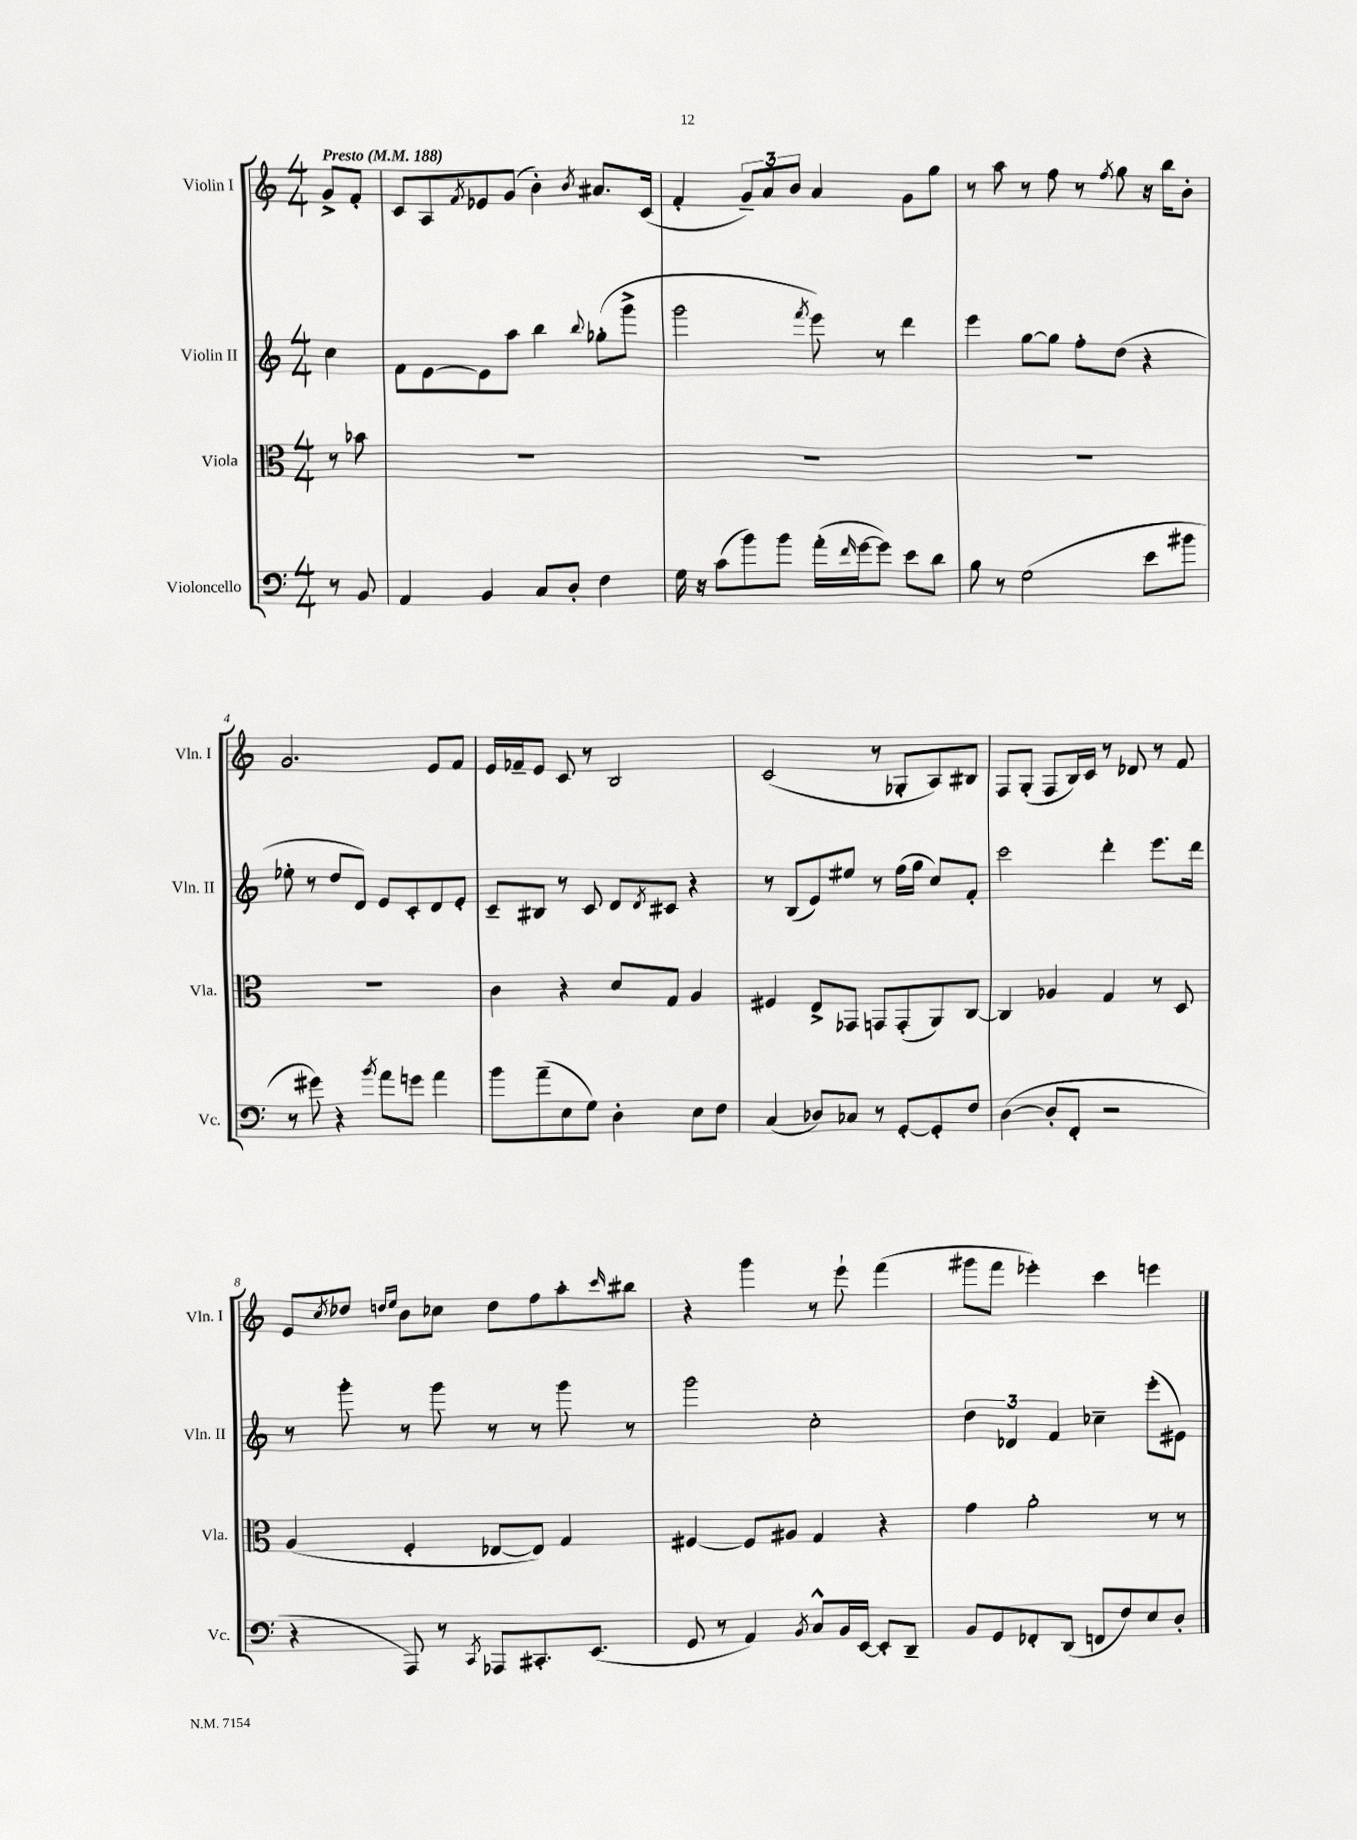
<<
\new StaffGroup <<
\new Staff = "s0" \with { instrumentName = "Violin I" shortInstrumentName = "Vln. I" } {
    \clef treble \key c \major \numericTimeSignature \time 4/4 \partial 4 \tempo "Presto" 4 = 188
    g'8-> f'8-. |
    c'8 a8 \acciaccatura { f'8 } ees'8 g'8( b'4-.) \acciaccatura { b'8 } ais'8. c'16( |
    f'4-. \tuplet 3/2 { g'8--) a'8 b'8 } a'4 g'8 g''8 |
    r8 a''8 r8 f''8 r8 \acciaccatura { f''8 } g''8 r16 b''16 b'8-. |
    g'2. e'8 f'8 |
    e'16 fes'16-- e'8 c'8 r8 b2 |
    c'2( r8 ges8-. a8) bis8 |
    f8 g8-.( f8 b16) c'16 r8 des'8 r8 f'8 |
    e'8 \acciaccatura { c''8 } des''8 \grace { d''16 e''16 } b'8 ces''8 d''8 f''8 a''8-. \grace { c'''16 } bis''8 |
    r4 g'''4 r8 e'''8-! f'''4( |
    gis'''8 f'''8 ees'''4-.) c'''4 e'''4 \bar "|." |
}
\new Staff = "s1" \with { instrumentName = "Violin II" shortInstrumentName = "Vln. II" } {
    \clef treble \key c \major \numericTimeSignature \time 4/4 \partial 4
    c''4 |
    f'8 e'8~ e'8 a''8 b''4 \appoggiatura { b''8 } ges''8-.( g'''8-> |
    g'''2 \acciaccatura { f'''8 } e'''8) r8 d'''4 |
    e'''4 g''8~ g''8 f''8-. d''8( r4 |
    ees''8-. r8 d''8 d'8) e'8 c'8-. d'8 e'8-. |
    c'8-- bis8 r8 c'8 d'8 \acciaccatura { d'8 } cis'8 r4 |
    r8 b8( e'8) eis''8 r8 f''16( g''16 c''8) f'8-. |
    c'''2 d'''4-. e'''8. d'''16 |
    r8 g'''8-. r8 g'''8 r8 r8 g'''8 r8 |
    g'''2 c''2-. |
    \tuplet 3/2 { d''4 des'4 f'4 } ces''4-- e'''8-.( eis'8) \bar "|." |
}
\new Staff = "s2" \with { instrumentName = "Viola" shortInstrumentName = "Vla." } {
    \clef alto \key c \major \numericTimeSignature \time 4/4 \partial 4
    r8 bes'8 |
    R1 |
    R1 |
    R1 |
    R1 |
    c'4 r4 d'8 g8 a4 |
    fis4 e8-> ges,8 g,8 g,8-.( a,8) c8~ |
    c4 aes4 g4 r8 d8 |
    a4( f4-. ees8~ ees8) g4 |
    fis4~ fis8 ais8 g4 r4 |
    g'4 a'2-. r8 r8 \bar "|." |
}
\new Staff = "s3" \with { instrumentName = "Violoncello" shortInstrumentName = "Vc." } {
    \clef bass \key c \major \numericTimeSignature \time 4/4 \partial 4
    r8 b,8 |
    a,4 b,4 c8 d8-. f4 |
    g16 r16 c'8( b'8) b'8 a'16-.( \grace { f'16 } g'16~ g'8) e'8 d'8 |
    b8 r8 g2( e'8 bis'8 |
    r8 gis'8) r4 \acciaccatura { b'8 } a'8 g'8 a'4 |
    b'8 a'8--( e8 g8) d4-. e8 f8 |
    c4( des8) ces8 r8 g,8~-. g,8-. f8 |
    d4~( d8-. f,8-. r2 |
    r4 a,,8) r8 \acciaccatura { c,8 } aes,,8 cis,8.-. e,8.( |
    g,8 r8 a,4) \acciaccatura { b,8 } c8-^ b,16 e,16~ e,8-. d,8-- |
    b,8 g,8 fes,8-. d,8( f,8 f8) e8 d8-. \bar "|." |
}
>>
>>
